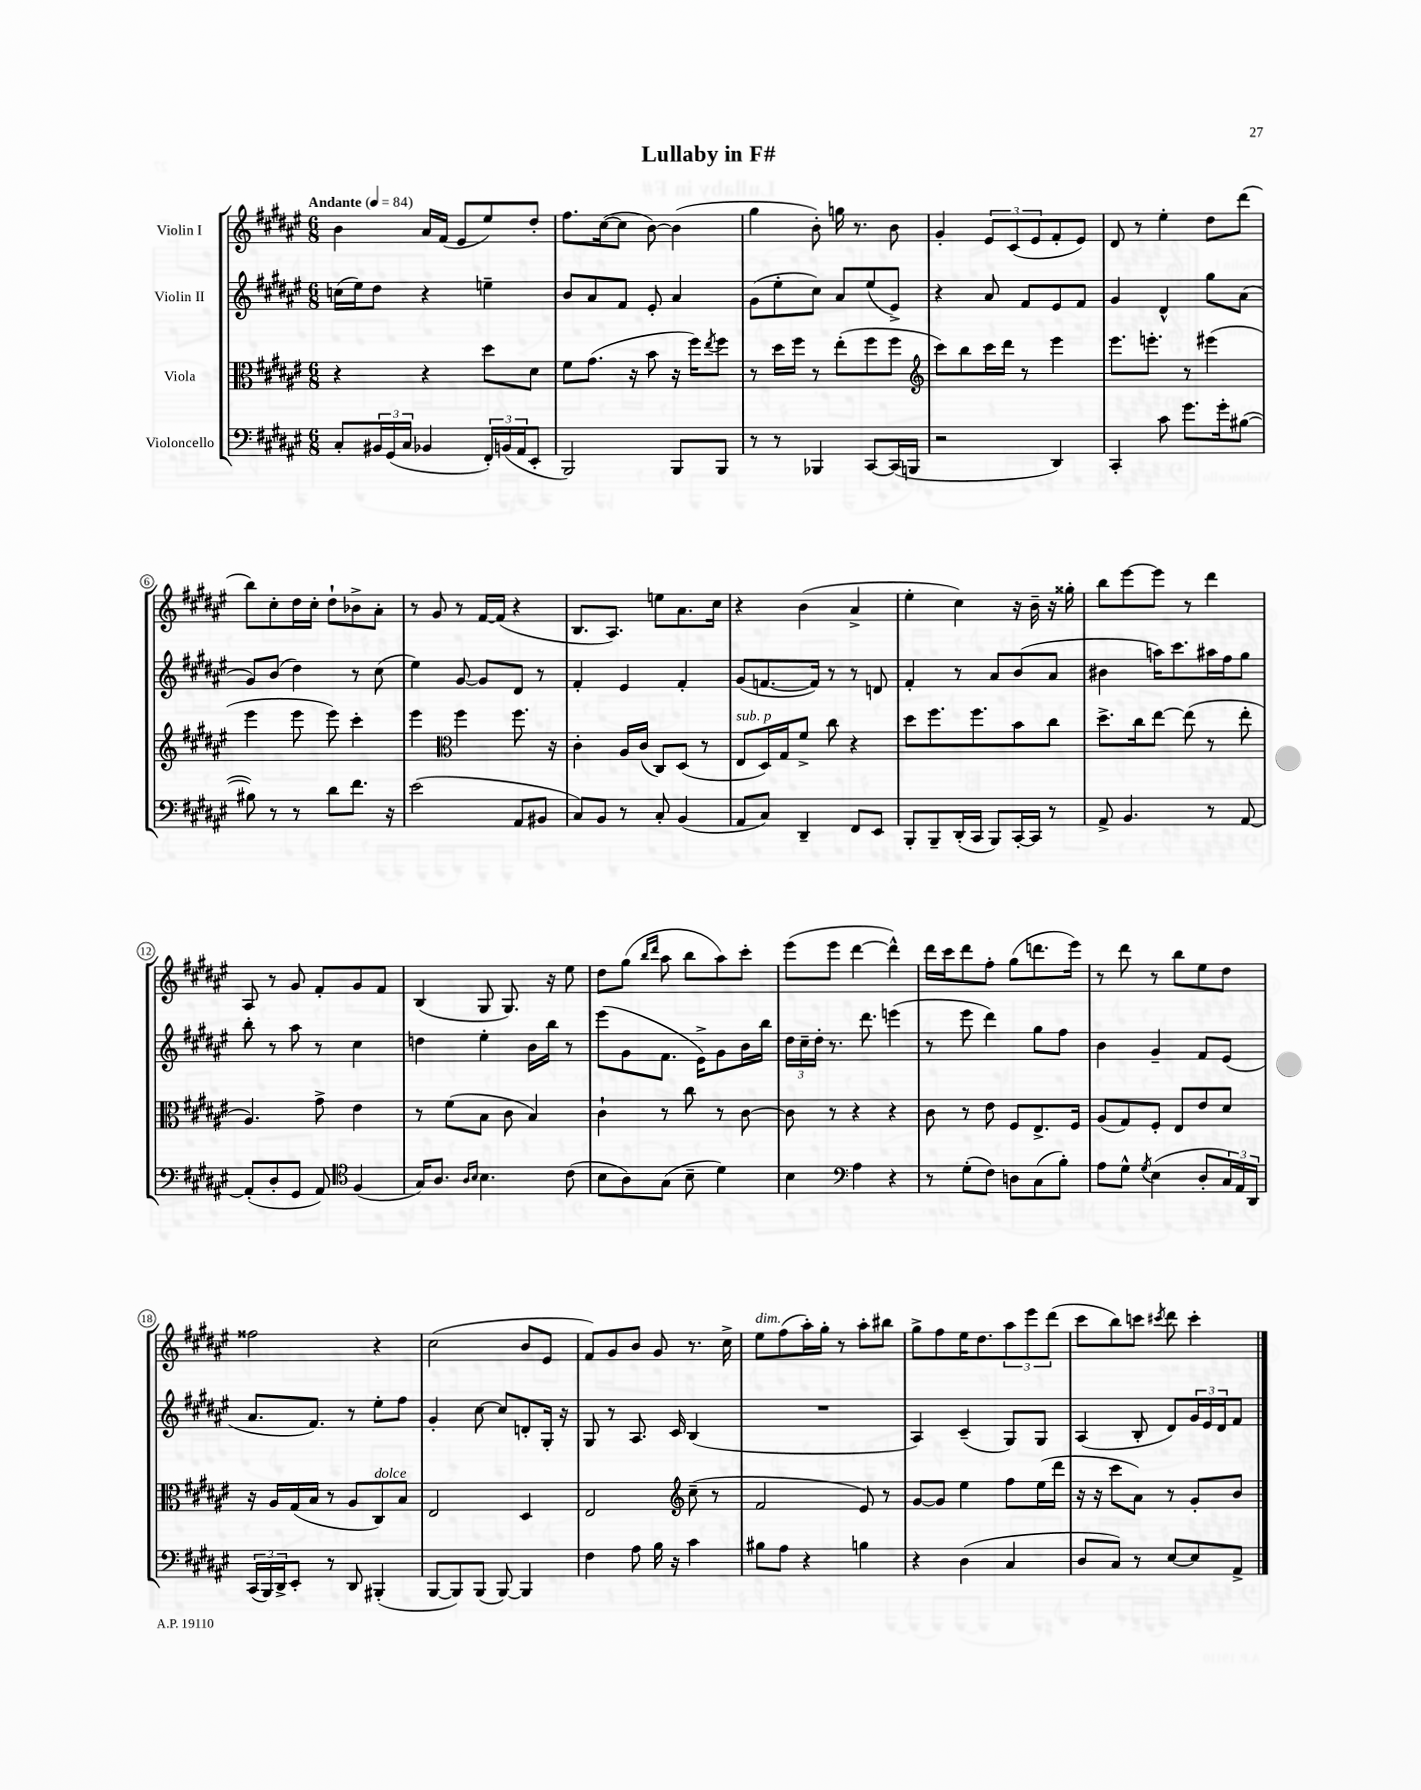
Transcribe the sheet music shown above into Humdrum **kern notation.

**kern	**kern	**kern	**kern
*part4	*part3	*part2	*part1
*staff4	*staff3	*staff2	*staff1
*I"Violoncello	*I"Viola	*I"Violin II	*I"Violin I
*clefF4	*clefC3	*clefG2	*clefG2
*k[f#c#g#d#a#e#]	*k[f#c#g#d#a#e#]	*k[f#c#g#d#a#e#]	*k[f#c#g#d#a#e#]
*M6/8	*M6/8	*M6/8	*M6/8
*MM84	*MM84	*MM84	*MM84
=1	=1	=1	=1
!	!	!	!LO:TX:a:B:t=Andante
8C#'/L	4r	(16ccn\LL	4b\
.	.	16ee#\J)	.
24BB#X/L	.	8dd#\J	.
(24GG#/	.	.	.
24C#/JJ	.	.	.
4BB-X/	4r	4r	16a#/LL
.	.	.	(16f#/JJ
.	.	.	8e#/L
24FF#'/LL)	8dd#\L	4een~\	8ee#/)
(24BBn/	.	.	.
24AA#/J	.	.	.
8EE#'/J	8d#\J	.	8dd#'/J
=2	=2	=2	=2
2BBB/)	8f#\L	8b/L	8.ff#\L
.	(8.g#\J	8a#/	.
.	.	.	([16cc#\k
.	.	8f#/J	8cc#\J]
.	16r	.	.
.	8b\	8e#'/	[8b\)
8BBB/L	16r	4a#/	(4b\]
.	16ff#\KL)	.	.
.	8qee#/	.	.
8BBB/J	8ff#\J	.	.
=3	=3	=3	=3
8r	8r	(8g#\L	4gg#\
8r	16dd#\LL	8ee#'\	.
.	16ff#\JJ	.	.
4BBB-X/	8r	8cc#\J)	8b'\)
.	(8ee#'\L	8a#/L	16ggn\
.	.	.	8.r
[8CC#/L	8ff#\	(8ee#/	.
(16CC#/L]	8ff#\J	8e#^/J)	8b\
16BBBn/JJ	.	.	.
=4	=4	=4	=4
*	*clefG2	*	*
2r	8ccc#\L)	4r	4g#'/
.	8bb\	.	.
.	16ccc#\L	8a#/	12e#/L
.	16ddd#\JJ	.	.
.	.	.	(12c#/
.	8r	8f#/L	.
.	.	.	12e#/
4DD#/)	4eee#\	8e#/	8f#'/
.	.	8f#/J	8e#/J)
=5	=5	=5	=5
4CC#'/	8.eee#\L	4g#/	8d#/
.	.	.	8r
.	8.eeen'\J	.	.
8c#\	.	4d#^^/	4ee#'\
8.g#\L	8r	.	.
.	(4eee#X\	8gg#\L	8dd#\L
16g#'\k	.	.	.
([8B#X\J	.	(8a#\J	(8ddd#\J
!!LO:LB:g=z
=6	=6	=6	=6
8B#X\])	4eee#\	8g#/L)	8bb\L)
8r	.	(8b/J	8cc#'\
8r	8eee#\	4dd#\)	16dd#\L
.	.	.	16cc#'\JJ
8d#\L	8eee#\)	.	8dd#`\L
8.f#\J	4ccc#'\	8r	8b-X^\
.	.	(8cc#\	8a#'\J
16r	.	.	.
=7	=7	=7	=7
(2e#\	4eee#\	4ee#\)	8r
.	.	.	8g#/
*	*clefC3	*	*
.	4ff#\	[8g#/	8r
.	.	8g#/L]	[16f#/LL
.	.	.	(16f#/JJ]
8AA#/L	8.ff#\	8d#/J	4r
8BB#X/J	.	8r	.
.	16r	.	.
=8	=8	=8	=8
8C#/L)	4c#'\	4f#'/	8.B/L
8BB/J	.	.	.
.	.	.	8.A#/J)
8r	16A#/LL	4e#/	.
.	(16c#/JJ	.	.
8C#'/	8C#/L)	.	8een\L
(4BB/	(8D#/J	4f#'/	8.a#\
.	8r	.	.
.	.	.	16cc#\Jk
=9	=9	=9	=9
!	!LO:TX:a:i:t=sub. p	!	!
8AA#/L	8E#/L	(8g#/L	4r
8C#/J)	16D#/L)	[8.fn/	.
.	16G#/J	.	.
4DD#~/	8f#^/J	.	(4b\
.	.	16f/Jk])	.
.	8cc#\	8r	.
8FF#/L	4r	8r	4a#^/
8EE#/J	.	8dn/	.
=10	=10	=10	=10
8BBB'/L	8dd#\L	4f#'/	4ee#'\
8BBB~/	8.ff#\	.	.
(16DD#'/L	.	8r	4cc#\)
16CC#/JJ	8.ff#\	.	.
8BBB/L)	.	8a#/L	.
[16CC#'/L	8b\	(8b/	16r
16CC#/JJ]	.	.	16b~\
8r	8cc#\J	8a#/J	16r
.	.	.	16gg##X'\
=11	=11	=11	=11
8AA#^/	8.dd#^\L	4b#X\	8bb\L
4.BB/	.	.	[8eee#\
.	16cc#\k	.	.
.	[8ee#\J	16aan\KL)	8eee#\J]
.	.	8.ccc#\	.
.	(8ee#\]	.	8r
8r	8r	16aa#X\L	4ddd#\
.	.	16ff#\J	.
[8AA#/	8ee#'\	8gg#\J	.
!!LO:LB:g=z
=12	=12	=12	=12
(8AA#'/L]	4.A#/)	8bb'\	8A#/
8D#'/	.	8r	8r
8GG#/J	.	8aa#\	8g#/
8AA#/)	8g#^\	8r	8f#'/L
*clefC4	*	*	*
(4F#/	4e#\	4cc#\	8g#/
.	.	.	8f#/J
=13	=13	=13	=13
16G#/KL)	8r	4ddn\	(4B/
8.A#/J	.	.	.
.	(8f#\L	.	.
16qqA#/LL	.	.	.
16qqB/JJ	.	.	.
4.B\	8B\J	4ee#'\	8G#/
.	8c#\	.	8.G#/)
.	4B/)	16b\LL	.
.	.	16bb\JJ	16r
(8c#\	.	8r	8ee#\
=14	=14	=14	=14
8B\L	4c#`\	(8eee#\L	8dd#\L
8A#\)	.	8g#\	(8gg#\J
.	.	.	16qqbb/LL
.	.	.	16qqddd#/JJ
(8G#\J	8r	8.f#\J	8aa#\
8B~\	8cc#\	.	8bb\L
.	.	16e#^\KL)	.
4d#\)	8r	8g#\	8aa#\)
.	[8c#\	16b\L	8ccc#'\J
.	.	16bb\JJ	.
=15	=15	=15	=15
4B\	8c#\]	24dd#\LL	(8eee#\L
.	.	24cc#~\	.
.	.	24dd#'\JJ	.
.	8r	8.r	8eee#\J
*clefF4	*	*	*
4A#\	4r	.	[4ddd#\
.	.	8.ddd#\	.
4r	4r	(4eeen\	4ddd#^^\])
=16	=16	=16	=16
8r	8c#\	8r	16ddd#\LL
.	.	.	16ccc#\J
(8G#'\L	8r	8eee#\	8ddd#\
8F#\J)	8e#\	4ddd#\)	8ff#'\J
8Dn\L	8F#/L	.	(8gg#\L
(8C#\	8.E#^/	8gg#\L	8.dddn\
8B'\J)	.	8ff#\J	.
.	16F#/Jk	.	16eee#\Jk)
=17	=17	=17	=17
8A#\L	(8A#/L	4b\	8r
8G#^^\J	8G#/)	.	8ddd#\
8qG#/	.	.	.
(4E#\	8F#'/J	4g#~/	8r
.	8E#/L	.	8bb\L
8D#'/L	8e#/	8f#/L	8ee#\
24C#/L)	8d#/J	(8e#/J	8dd#\J
24AA#/	.	.	.
24DD#/JJ	.	.	.
!!LO:LB:g=z
=18	=18	=18	=18
(24CC#/LL	16r	8.a#/L	2ff##X\
24BBB/)	.	.	.
.	16A#/LL	.	.
24DD#^/J	.	.	.
8EE#'/J	(16G#/	.	.
.	16B/JJ	8.f#/J)	.
8r	8r	.	.
8DD#/	8A#/L	8r	.
!	!LO:TX:a:i:t=dolce	!	!
(4BBB#X'/	8C#/)	8ee#'\L	4r
.	8B/J	8ff#\J	.
=19	=19	=19	=19
[8BBB/L	2E#/	4g#'/	(2cc#\
8BBB/])	.	.	.
(8BBB/J	.	[8cc#\	.
[8BBB/)	.	8cc#/L]	.
4BBB/]	4D#/	8dn'/	8b/L
.	.	16G#'/Jk	8e#/J
.	.	16r	.
=20	=20	=20	=20
4F#\	2E#/	8G#/	8f#/L)
.	.	8r	8g#/
8A#\	.	8.A#/	8b/J
16B\	.	.	8g#/
16r	.	16c#/	.
*	*clefG2	*	*
4c#\	(8cc#~\	(4B/	8.r
.	8r	.	.
.	.	.	16cc#^\
=21	=21	=21	=21
!	!	!	!LO:TX:a:i:t=dim.
8B#X\L	2f#/	2.r	8ee#\L
8A#\J	.	.	(8ff#\
4r	.	.	16aa#'\L)
.	.	.	16gg#'\JJ
.	.	.	8r
4Bn\	8e#/)	.	8aa#'\L
.	8r	.	8bb#X\J
=22	=22	=22	=22
4r	[8g#/L	4A#/)	8gg#^\L
.	8g#/J]	.	8ff#\
(4D#\	4ee#\	(4c#~/	16ee#\K
.	.	.	8.dd#\
4C#/	8ff#\L	8G#/L)	12aa#\
.	.	.	12eee#\
.	(16ee#\L	8G#/J	.
.	.	.	(12ddd#\J
.	16ddd#\JJ	.	.
=23	=23	=23	=23
8D#/L	16r	(4A#/	8ccc#\L
.	16r	.	.
8C#/J)	8ccc#\L	.	8bb\)
8r	8a#\J)	8B'/	8cccn\J
.	.	.	8qccc#X/
[8E#/L	8r	8d#/L)	8ddd#\
8E#/]	8g#'/L	24g#/L	4ccc#'\
.	.	24e#/	.
.	.	24d#/J	.
8AA#^/J	8b/J	8f#/J	.
==	==	==	==
*-	*-	*-	*-
